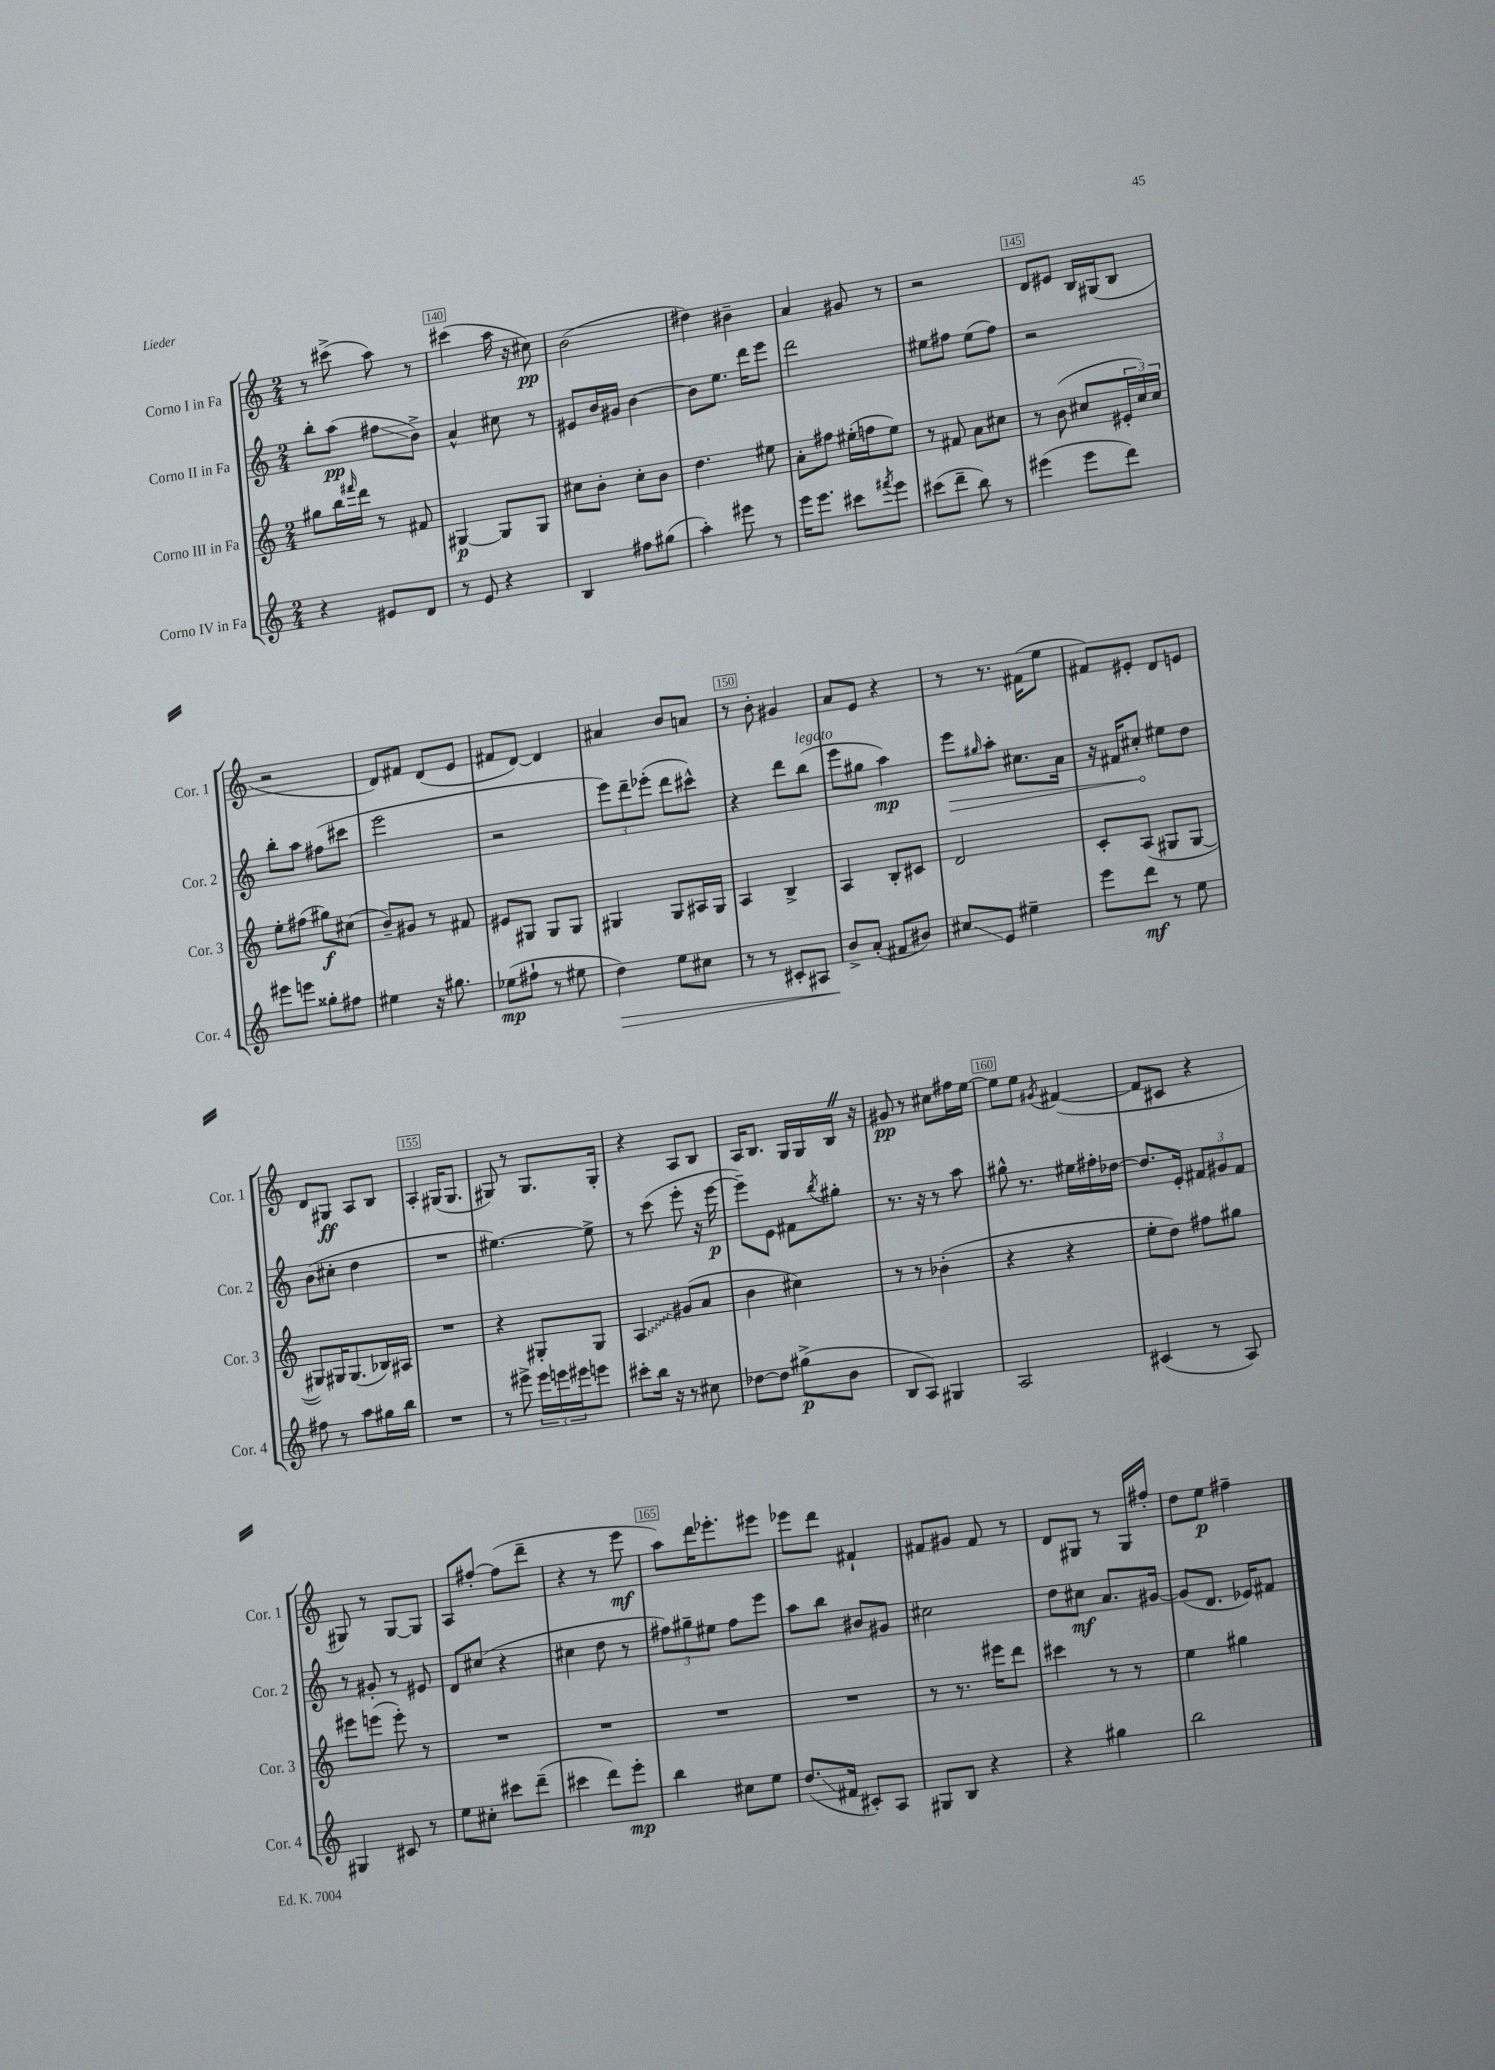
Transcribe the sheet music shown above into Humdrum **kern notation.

**kern	**kern	**kern	**kern
*staff4	*staff3	*staff2	*staff1
*clefG2	*clefG2	*clefG2	*clefG2
*k[]	*k[]	*k[]	*k[]
*M2/4	*M2/4	*M2/4	*M2/4
4r	8gg#	8bb'	8r
.	16bb	(8aa	(8ccc#^
.	16qqfff#	.	.
.	16ddd	.	.
8e#	8r	8ff#	8aa)
8d	8f#	8b^)	8r
=	=	=	=
8r	[4G#	4a^^	(4ccc#
8e	.	.	.
4r	8G#]	8cc#	16aa
.	.	.	16r
.	8G#	8r	8cc#)
=	=	=	=
4B	8cc#	8e#	(2b
.	8b'	16b	.
.	.	16g#	.
8ff#	8cc#'	[4b	.
(8gg#	8b	.	.
=	=	=	=
4aa')	4.dd	8b]	4dd#)
.	.	8.ee	.
8eee#	.	.	4b#~
.	.	16ddd	.
8r	8ee#	8eee	.
=	=	=	=
16eee	8a'	2ddd	4a
8.eee	.	.	.
.	8ff#	.	.
8ccc#	(16ee#'	.	8g#
.	16ff	.	.
8qfff#	.	.	.
8eee	8ee#)	.	8r
=	=	=	=
(8ccc#	8r	8ee#	2r
8ddd~	8f#	8ff#	.
8bb)	8a	(8ee#	.
8r	8cc#	8ff#)	.
=	=	=	=
(4eee#	8r	2r	8d
.	(8b	.	8e#
8eee#	8cc#	.	16B
.	.	.	(16G#
8ddd)	24e#'	.	8B
.	24cc#)	.	.
.	24cc#	.	.
=	=	=	=
8eee#	8ee'	8bb'	2r
8eee	(8ff#	8aa	.
8gg##'	8gg#)	(8ff#	.
8ff#	(8cc#	8ccc#	.
=	=	=	=
4ee#	8b~)	2eee	8d)
.	8g#	.	8f#
16r	8r	.	(8d
8.gg#	.	.	.
.	8f#	.	8e
=	=	=	=
(8ee-	8e#	2r	8f#
8ff#`	8G#	.	[8d)
8r	8G#	.	4d]
8ee#	8G#	.	.
=	=	=	=
4dd)	4G#	12eee)	4a#
.	.	12ddd~	.
.	.	(12eee-'	.
8ee	8G#	8ddd	8b
8cc#	16A#	8ccc#^^)	8a
.	16G#	.	.
=	=	=	=
8r	4A	4r	8r
8r	.	.	8b'
8c#'	4B^	8ddd	4g#
8A#	.	(8bb	.
=	=	=	=
8b^	4A	8eee	8a
(8a'	.	8gg#	8e
8f#	8B'	4aa)	4r
8b#)	8c#	.	.
=	=	=	=
8cc#	2d	8eee	8r
.	.	16qqgg#	.
8e	.	8aa'	8.r
4ee#~	.	8.cc#	.
.	.	.	(16f#
.	.	.	8ee
.	.	16a	.
=	=	=	=
8eee	8c'	16r	8f#)
.	.	16f#	.
8ddd	(8A	8cc#'	8e#'
8r	8G#	8ee#	8d
8ee	[8G#	8dd	8e
=	=	=	=
8ff#	8G#])	(8b	8d
8r	16G#	8cc#'	8G#
.	(8.G#	.	.
8aa	.	4dd	8A
16gg#	16B-)	.	8B
16bb	16A#	.	.
=	=	=	=
2r	2r	2r	4A'
.	.	.	(16G#
.	.	.	8.G#
=	=	=	=
8r	4r	[4.ee#)	8G#)
8eee#^	.	.	8r
24eee#	8G#'	.	8.G#
24eee	.	.	.
24eee#	.	.	.
8eee	8G#	8ee#^]	.
.	.	.	16G#'
=	=	=	=
8ccc#'	4A	8r	4r
16bb	.	(8ccc	.
16r	.	.	.
8r	(8g#	8eee'	8A
8cc#	8a	16r	8B
.	.	[16eee	.
=	=	=	=
[8dd-	4b	8eee~])	16A
.	.	.	8.B
8dd-]	.	8e	.
(8gg#^	4cc#)	8f#	16G
.	.	.	16G
.	.	8qbb	.
8b	.	8gg#'	16B
.	.	.	16r
=	=	=	=
8B	8r	8.r	8g#
8A)	8r	.	8r
.	.	16r	.
4G#	(4b-'	8r	8cc#
.	.	8aa	16ff#
.	.	.	[16ee
=	=	=	=
2A	4r	8gg#^^	8ee]
.	.	8.r	8ee
.	.	.	8qg#
.	4r	.	([4f#
.	.	16ee#	.
.	.	16ff#'	.
.	.	[16dd-	.
=	=	=	=
(4c#	8ee'	8.dd-]	8f#]
.	8dd)	.	8c#
.	.	16e'	.
8r	8ff#	12f#	4r
.	.	12g#	.
8A)	8gg#	.	.
.	.	12f#	.
=	=	=	=
4G#	8eee#	8r	8G#)
.	(8eee	8g#'	8r
8c#	8eee')	8r	[8G#
8r	8r	8e#	8G#]
=	=	=	=
8ee	2r	8d	8A
8cc#'	.	(8cc#	[8ff#'
8ccc#	.	4r	(8ff#]
(8ddd~	.	.	8ddd~
=	=	=	=
4ccc#	2r	4cc#	4r
8ddd)	.	8dd	8r
8eee'	.	8r	8eee
=	=	=	=
4bb	2r	12ff#)	8aa)
.	.	12gg#~	.
.	.	.	16ddd
.	.	12ee#	.
.	.	.	8.eee-'
8cc#	.	8ff#	.
8ee	.	8eee	8eee#
=	=	=	=
(8.dd	2r	8aa	8eee-
.	.	8bb	8ddd
16f#	.	.	.
8c#')	.	8b#	4f#`
8A	.	8g#	.
=	=	=	=
8G#	8r	2cc#	8f#
8B	8.r	.	8g#
4r	.	.	8f#
.	16eee#	.	.
.	8ddd	.	8r
=	=	=	=
4r	4ccc#	8dd	8d
.	.	8cc#	8G#
4gg#	8r	8.a	8r
.	8r	.	16G#
.	.	[16g#	16ff#'
=	=	=	=
2bb	4ee	(8g#]	8dd
.	.	8.d	8ee
.	4gg#	.	4ff#~
.	.	16e-)	.
.	.	8f#	.
==	==	==	==
*-	*-	*-	*-
